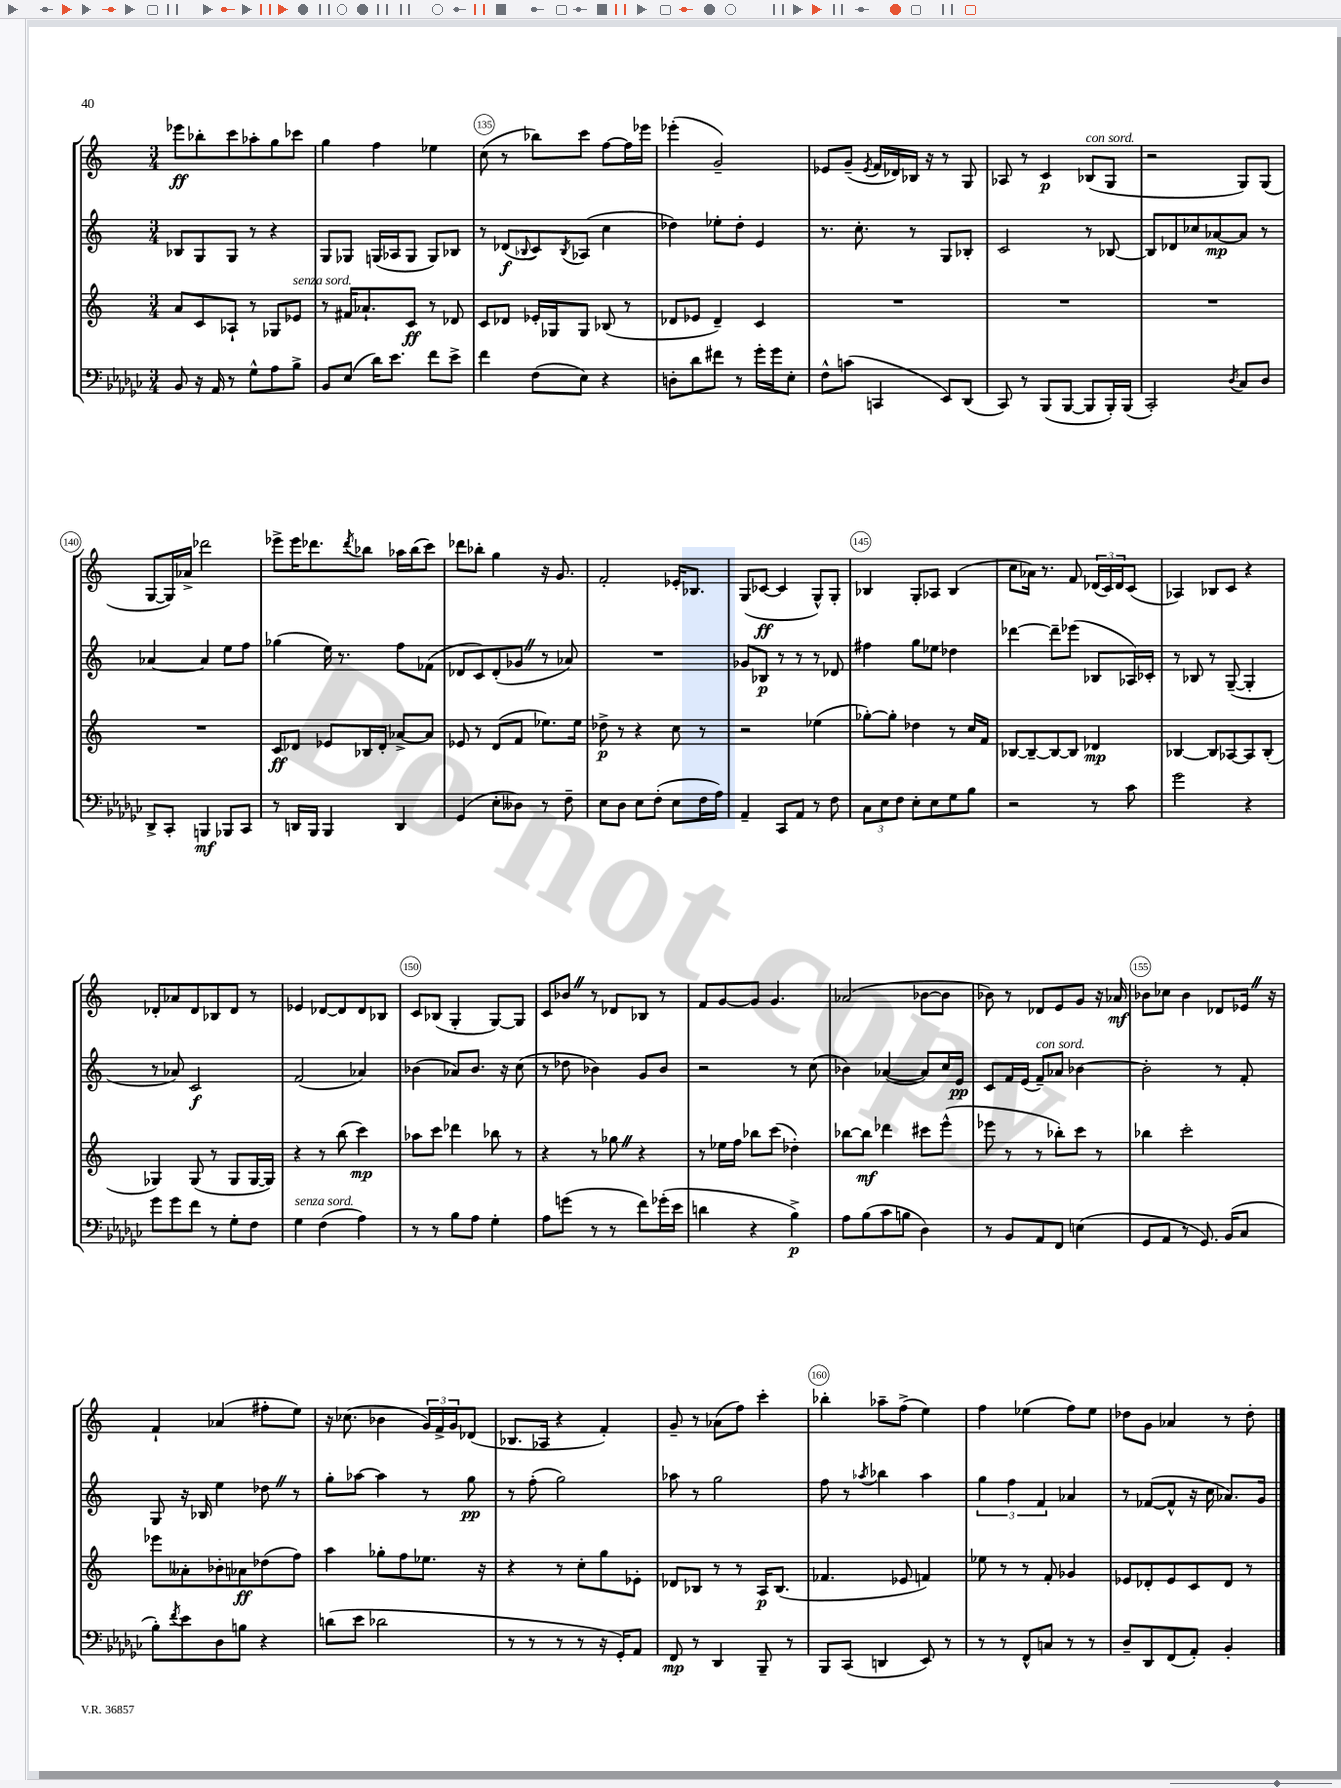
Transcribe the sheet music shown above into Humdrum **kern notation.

**kern	**kern	**kern	**kern
*staff4	*staff3	*staff2	*staff1
*clefF4	*clefG2	*clefG2	*clefG2
*k[b-e-a-d-g-c-]	*k[]	*k[]	*k[]
*M3/4	*M3/4	*M3/4	*M3/4
8BB-/	8a/L	8B-/L	8eee-\L
16r	8c/	8G/	8bb-'\
16AA-/	.	.	.
8r	8A-`/J	8G/J	8ccc\
8G-^^\L	8r	8r	8aa-'\
8A-\	8G-/L	4r	8gg\
8B-^\J	8e-/J	.	8ccc-\J
=	=	=	=
8BB-/L	8r	8G/L	4gg\
(8E-/J	16f#/LK	8G-/J	.
.	8.a-`/	.	.
16d-\LK)	.	(16G/LL	4ff\
8.e-\J	.	16A-/J	.
.	8c/J	8G/J	.
8f\L	8r	8G/L)	4ee-\
8e-^\J	8d-/	8B-/J	.
=	=	=	=
4f\	8c/L	8r	(8cc\
.	8d-/J	(8d-/L	8r
.	.	8qqB-/	.
(8F\L	16e-'/LL	8c/)	8bb-\L)
.	16G-/J	.	.
.	.	8qB-/	.
8E-\J)	8G-/J	(8A-/J	8ccc\J
4r	(8B-/	4cc\	[8ff\L
.	8r	.	16ff\]L
.	.	.	16eee-\JJ
=	=	=	=
8D'\L	8d-/L	4dd-\)	(4eee-'\
8d-\	8e-/J	.	.
8f#\J	4d-~/)	8ee-'\L	2g~/)
8r	.	8dd-'\J	.
16g-'\LL	4c/	4e/	.
16g-\J	.	.	.
8E-'\J	.	.	.
=	=	=	=
8F^^\L	2.r	8.r	8e-/L
(8c\J	.	.	(8g~/J
.	.	8.cc'\	.
.	.	.	8qe-/
4CC/	.	.	16f/LL
.	.	.	16d-/)
.	.	8r	16B-/JJ
.	.	.	16r
8EE-/L)	.	8G/L	8r
(8DD-/J	.	8B-'/J	8G/
=	=	=	=
8CC-/)	2.r	2c/	8A-/
8r	.	.	8r
(8BBB-/L	.	.	4c/
[8BBB-/J	.	.	.
8BBB-/]L	.	8r	(8B-/L
16BBB-'/L)	.	[8B-/	8G/J
(16BBB-/JJ	.	.	.
=	=	=	=
2CC-'/)	2.r	8B-/]L	2r
.	.	8d-/	.
.	.	8cc-/	.
.	.	[8a-/	.
8qD-/	.	.	.
8C-/L	.	8a-/]J	8G/L)
8D-/J	.	8r	(8G/J
=	=	=	=
8DD-^/L	2.r	[4a-/	[8G/L
8CC-'/J	.	.	16G/]L)
.	.	.	16a-^/JJ
4BBB/	.	4a-/]	2ddd-\
8BBB-/L	.	8ee\L	.
8CC-/J	.	8ff\J	.
=	=	=	=
8r	8c/L	(4gg-\	8eee-^\L
16DD/LL	8d-/J	.	16eee-\K
16BBB-/JJ	.	.	8.ddd-\
4BBB-/	8e-/L	16ee\)	.
.	.	8.r	.
.	.	.	8qddd-/
.	16B-/L	.	8bb-\J
.	16d-'/JJ	.	.
4DD/	[8a-^/L	8ff\L	16aa-\LL
.	.	.	(16bb-\J
.	8a-/]J	(8f-\J	8ccc\J)
=	=	=	=
(4GG-/	8e-/	8d-/L	8ddd-\L
.	8r	8c/)	8bb-'\J
8E-'\L	(8d/L	(8d-'/	4gg\
8D--\J)	8f/J	8g-/J	.
8r	8.ee-\L)	8r	16r
.	.	.	8.g/
8F~\	.	8a-/)	.
.	16ee-\Jk	.	.
=	=	=	=
8E-\L	8dd-^\	2.r	2f'/
8D-\J	8r	.	.
8E-\L	4r	.	.
(8F'\J	.	.	.
8E-\L	8cc\	.	16e-'/LK
.	.	.	8.B-/J
16F\L	8r	.	.
16A-\JJ)	.	.	.
=	=	=	=
4AA-~/	2r	8g-/L	(8G/L
.	.	8B-/J	[8c-/J
8CC-/L	.	8r	4c-/]
8AA-/J	.	8r	.
8r	(4ee-\	8r	8G^^/L)
8F\	.	8d-/	8G'/J
=	=	=	=
12C-\L	[8gg-'\L)	4ff#\	4B-/
12E-\	.	.	.
.	8gg-'\]J	.	.
12F\J	.	.	.
8E-'\L	4dd-\	8gg\L	8G'/L
8E-\	.	8ee-\J	8A-/J
8G-\	8r	4dd-\	(4B-/
8B-\J	16cc/LL	.	.
.	16f/JJ	.	.
=	=	=	=
2r	[8B-/L	[4ddd-\	8cc\L
.	8B-~/_	.	16a-\Jk)
.	.	.	8.r
.	8B-/_	8ddd-~\]L	.
.	8B-/]J	(8eee-\J	8f/
8r	4d-/	8B-/L	(24d-/LL
.	.	.	24c/)
.	.	.	24d-/J
8c-\	.	16A-/L)	(8c/J
.	.	16c-'/JJ	.
=	=	=	=
2g-\	[4B-/	8r	4A-/)
.	.	8B-/	.
.	8B-/]L	8r	8B-/L
.	[8A-/	([8G~/	8c/J
4r	8A-/]	4G'/]	4r
.	(8B-'/J	.	.
=	=	=	=
8g-\L	4G-/)	8r	8d-'/L
8g-\	.	8a-/)	8a-/
8f\J	(8G-/	2c/	8d-/
8r	8r	.	8B-/
8G-'\L	8G-/L	.	8d-/J
8F\J	[16G-/L	.	8r
.	16G-/]JJ)	.	.
=	=	=	=
4G-\	4r	(2f/	4e-/
(4F\	8r	.	[8d-/L
.	(8bb\	.	8d-/]
4A-\)	4ccc\)	4a-/)	8d-/
.	.	.	8B-/J
=	=	=	=
8r	8aa-\L	(4b-\	8c/L
8r	8ccc\J	.	(8B-/J
8B-\L	4ddd-\	8a-/L)	4G'/
8A-\J	.	8.b-/J	.
4G-'\	8bb-\	.	[8G/L)
.	.	16r	.
.	8r	(8cc\	8G/]J
=	=	=	=
8A-\L	4r	8r	8c/L
(8g\J	.	8dd-\	8b-/J
8r	8r	4b-\)	8r
8r	8gg-\	.	8d-/L
8f\L)	4r	8g/L	8B-/J
(16g-'\L	.	8b-/J	8r
16e-\JJ	.	.	.
=	=	=	=
4d\	8r	2r	8f/L
.	16ee-\LL	.	[8g/
.	16ff\JJ	.	.
4r	8bb-\L	.	8g/]J
.	(8ccc\J	.	4.g/
4B-^\)	4dd-'\)	8r	.
.	.	(8cc\	.
=	=	=	=
8A-\L	[8bb-\L	4b-\)	(2a-/
(8B-\	8bb-\]J	.	.
8c-\	4ddd-\	([4a-/	.
8B\J	.	.	.
4D-\)	8ccc#\L	8a-/]L)	[8b-\L
.	(8eee^^\J	16cc/L	8b-\]J
.	.	16e/JJ	.
=	=	=	=
8r	8eee-\	8c/L	8b-\)
8BB-/L	8r	16f/L	8r
.	.	(16e/JJ	.
8AA-/	8r	8f~/L)	8d-/L
8FF/J	8bb-'\L)	8a-/J	8e/
(4E\	8ccc\J	[4b-\	8g/J
.	8r	.	16r
.	.	.	16a-/
=	=	=	=
8GG-/L	4bb-\	2b-'\]	8b-\L
8AA-/J	.	.	8cc-\J
8r	2ccc'\	.	4b-\
8.GG-/)	.	.	.
.	.	8r	8d-/L
(16BB-/LK	.	.	.
8C-/J	.	8f'/	16e-/Jk
.	.	.	16r
=	=	=	=
8B-'\L)	8eee-\L	8G/	4f`/
8qf/	.	.	.
8e-\	8a--'\	16r	.
.	.	16B-/	.
8D-\	8b-'\	4ee\	(4a-/
8B\J	8a-\	.	.
4r	(8dd-\	8dd-\	8ff#'\L
.	8ff\J)	8r	8ee\J)
=	=	=	=
(8d\L	4aa\	8gg'\L	16r
.	.	.	(8.cc-\
8e-\J	.	[8aa-\J	.
2d-\	8gg-'\L	4aa-\]	4b-\
.	8ff\	.	.
.	8.ee-\J	8r	24g/LL)
.	.	.	24f^/
.	.	.	24g/J
.	.	8gg\	(8d-/J
.	16r	.	.
=	=	=	=
8r	4r	8r	8.B-/L
8r	.	(8ff'\	.
.	.	.	16A-/Jk
8r	8r	2gg\)	4r
8r	8cc'\L	.	.
16r	8gg\	.	4f'/)
16GG-'/LK)	.	.	.
8AA-/J	8e-'\J	.	.
=	=	=	=
8FF/	8d-/L	8aa-\	8g~/
8r	8B-/J	8r	8r
4DD-/	8r	2gg\	(8a-\L
.	8r	.	8ff\J)
8BBB-~/	16A/LK	.	4ccc'\
.	(8.B-/J	.	.
8r	.	.	.
=	=	=	=
8BBB-/L	4.f-/	8ff\	4bb-'\
(8CC-/J	.	8r	.
.	.	8qaa-/	.
4DD/	.	4bb-\	8aa-~\L
.	8e-/	.	(8ff^\J
8EE-/)	4f/)	4aa-\	4ee\)
8r	.	.	.
=	=	=	=
8r	8ee-\	6gg\	4ff\
8r	8r	.	.
.	.	6ff\	.
8FF^^/L	8r	.	(4ee-\
.	.	6f/	.
8C/J	8f'/	.	.
8r	4g-/	4a-/	8ff\L)
8r	.	.	8ee-\J
=	=	=	=
8D-~/L	8e-/L	8r	8dd-\L
8DD-/	8d-'/	([8f-/L	8g\J
(8FF/	8e-/	8f-^^/]J	4a-/
8AA-'/J)	8c/	16r	.
.	.	16cc\	.
4BB-'/	8d-/J	8.a-/L)	8r
.	8r	.	8dd-'\
.	.	16g/Jk	.
==	==	==	==
*-	*-	*-	*-
